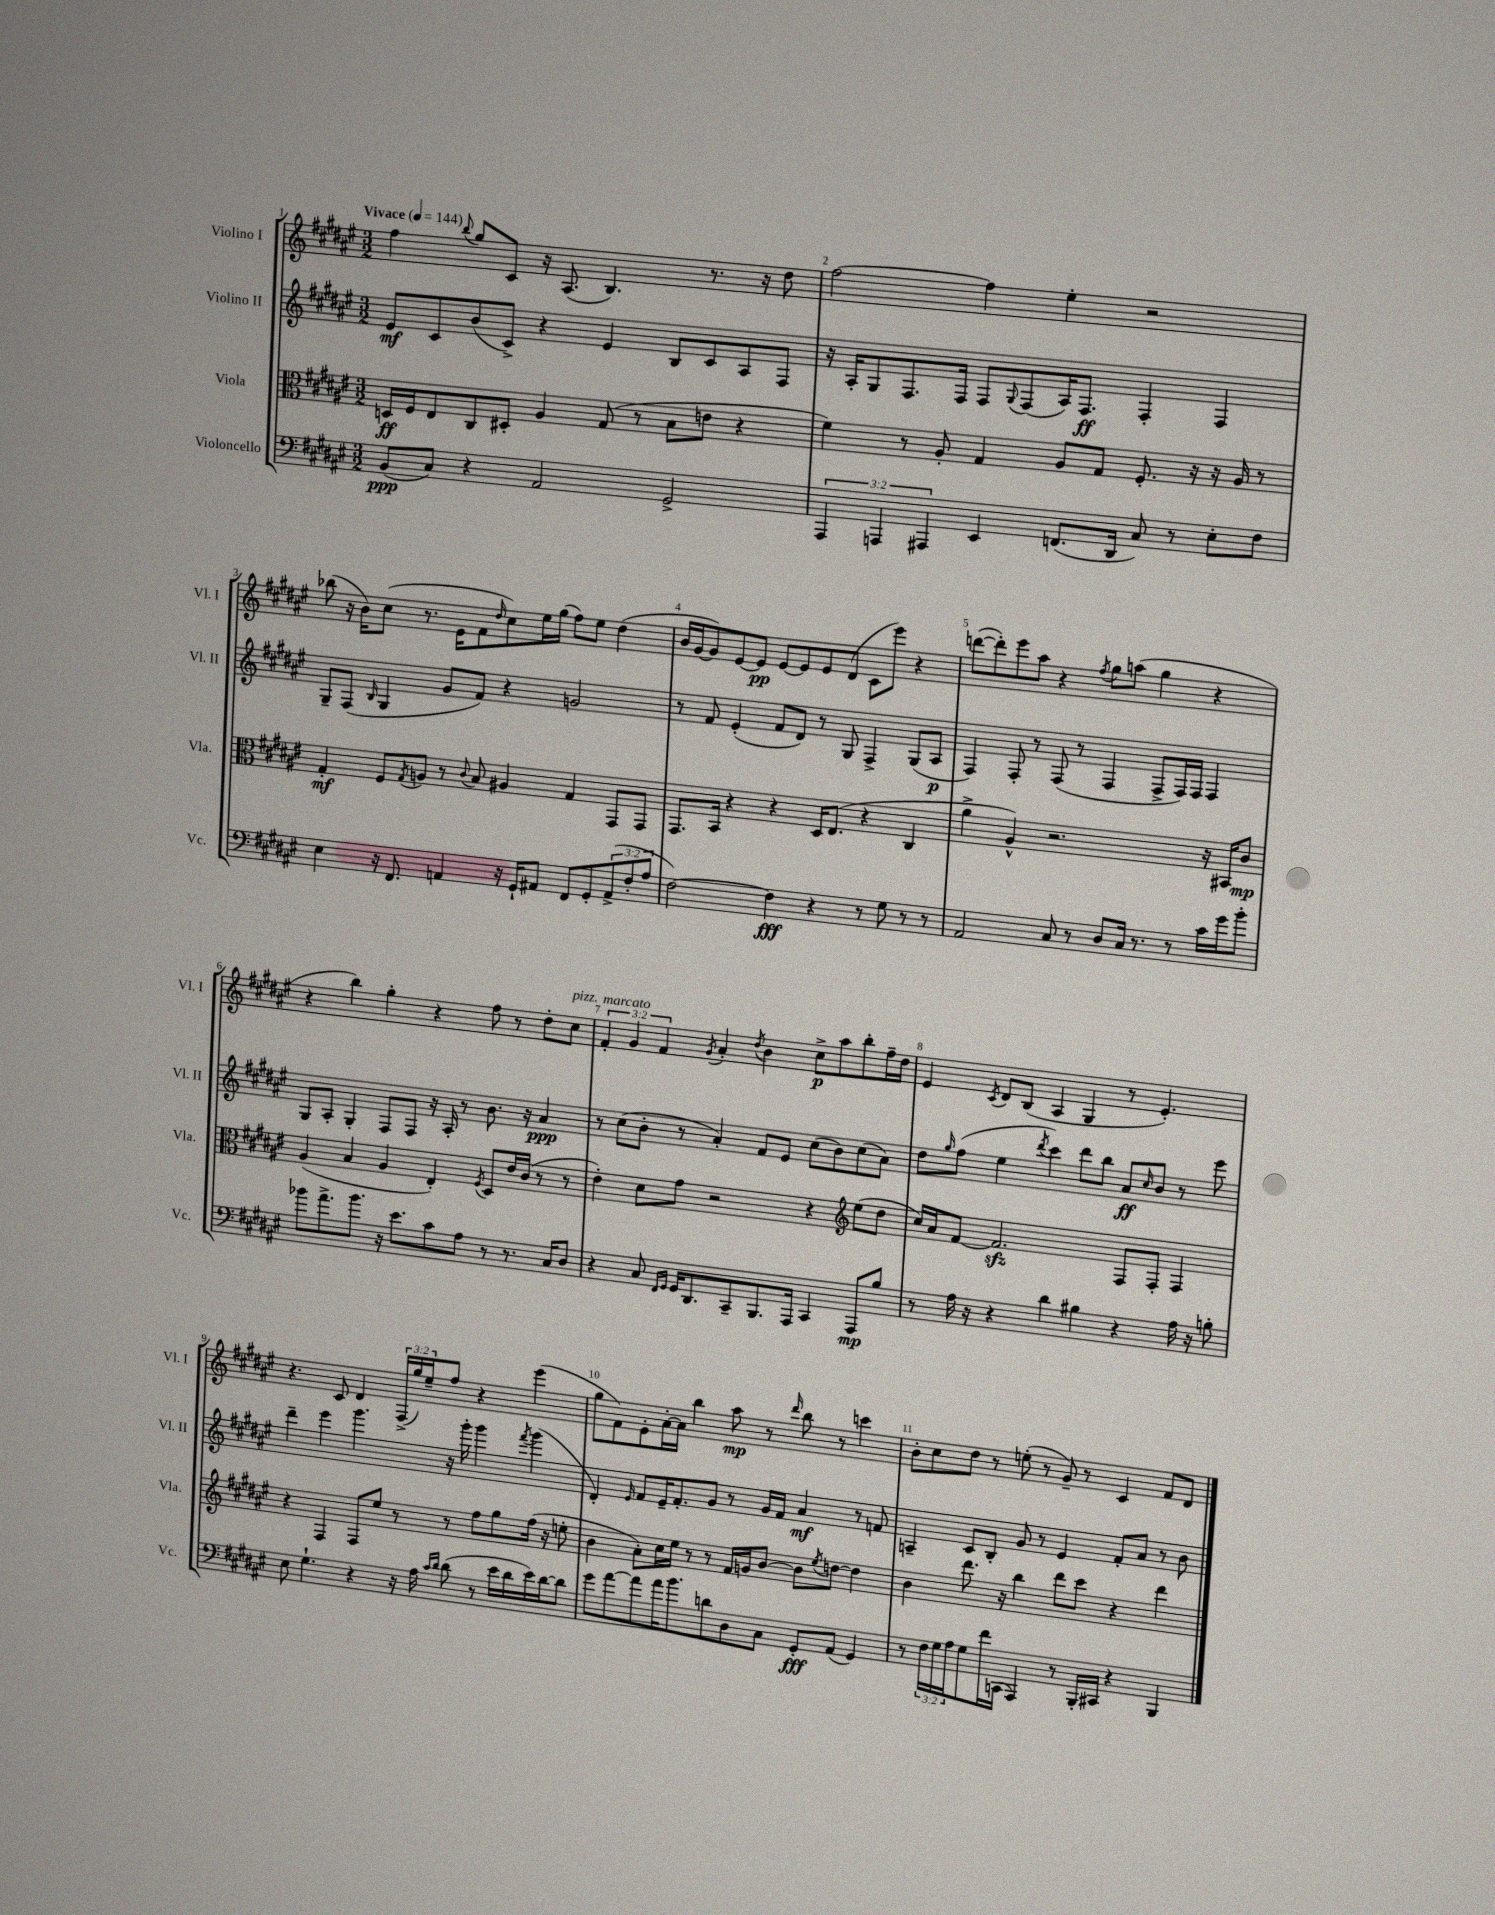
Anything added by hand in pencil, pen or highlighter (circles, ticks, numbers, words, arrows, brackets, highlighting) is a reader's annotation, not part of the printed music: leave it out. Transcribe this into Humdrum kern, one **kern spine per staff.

**kern	**dynam	**kern	**dynam	**kern	**dynam	**kern	**dynam
*part4	*part4	*part3	*part3	*part2	*part2	*part1	*part1
*staff4	*staff4	*staff3	*staff3	*staff2	*staff2	*staff1	*staff1
*I"Violoncello	*	*I"Viola	*	*I"Violino II	*	*I"Violino I	*
*I'Vc.	*	*I'Vla.	*	*I'Vl. II	*	*I'Vl. I	*
*clefF4	*	*clefC3	*	*clefG2	*	*clefG2	*
*k[f#c#g#d#a#e#]	*	*k[f#c#g#d#a#e#]	*	*k[f#c#g#d#a#e#]	*	*k[f#c#g#d#a#e#]	*
*M3/2	*	*M3/2	*	*M3/2	*	*M3/2	*
*MM144	*	*MM144	*	*MM144	*	*MM144	*
=1	=1	=1	=1	=1	=1	=1	=1
!	!	!	!	!	!	!LO:TX:a:B:t=Vivace	!
(8BB/L	ppp	16Dn/LL	ff	8e#/L	mf	4ff#\	.
.	.	16F#/J	.	.	.	.	.
8C#/J)	.	8E#/	.	8c#/	.	.	.
.	.	.	.	.	.	8qqbb/	.
4r	.	8C#/	.	(8b/	.	8gg#/L	.
.	.	8D#X'/J	.	8c#^/J)	.	8c#/J	.
2AA#/	.	4A#/	.	4r	.	16r	.
.	.	.	.	.	.	(8.A#/	.
.	.	(8G#/	.	4e#/	.	4.B/)	.
.	.	8r	.	.	.	.	.
2GG#^/	.	8B\L	.	8B/L	.	.	.
.	.	8en\J	.	8c#/	.	8.r	.
.	.	4r	.	8A#/	.	.	.
.	.	.	.	.	.	16r	.
.	.	.	.	8F#/J	.	8dd#\	.
=2	=2	=2	=2	=2	=2	=2	=2
6AAA#/	.	4f#\)	.	16r	.	[2ff#\	.
.	.	.	.	16A#'/KL	.	.	.
.	.	.	.	8G#/	.	.	.
6AAAn/	.	.	.	.	.	.	.
.	.	8r	.	8.F#/	.	.	.
6AAA#X/	.	.	.	.	.	.	.
.	.	8A#'/	.	.	.	.	.
.	.	.	.	16F#/Jk	.	.	.
4EE#/	.	4G#/	.	8F#/L	.	4ff#\]	.
.	.	.	.	8qqG#/	.	.	.
.	.	.	.	(8F#/	.	.	.
(8.FFn/L	.	8A#/L	.	16A#/K)	.	4ee#'\	.
.	.	.	.	8.F#/J	ff	.	.
.	.	8G#/J	.	.	.	.	.
16DD#/Jk	.	.	.	.	.	.	.
8C#/)	.	8.F#'/	.	4F#'/	.	2r	.
8r	.	.	.	.	.	.	.
.	.	16r	.	.	.	.	.
8E#'\L	.	16r	.	4F#/	.	.	.
.	.	16A#/	.	.	.	.	.
8F#\J	.	8r	.	.	.	.	.
!!LO:LB:g=z
=3	=3	=3	=3	=3	=3	=3	=3
4E#\	.	4G#'/	mf	8G#~/L	.	(8bb-X\	.
.	.	.	.	(8F#/J	.	16r	.
.	.	.	.	.	.	16b\KL)	.
.	.	.	.	16qqB/	.	.	.
16r	.	8F#/L	.	4G#/	.	(8cc#\J	.
8.FF#/	.	.	.	.	.	.	.
.	.	8qG#/	.	.	.	.	.
.	.	8An/J	.	.	.	8.r	.
4AAn/	.	8r	.	8g#/L	.	.	.
.	.	.	.	.	.	16e#\KL	.
.	.	8qqc#/	.	.	.	.	.
.	.	8B/	.	8f#/J)	.	8f#\	.
.	.	.	.	.	.	16qqdd#/	.
16r	.	4A#X/	.	4r	.	8cc#\)	.
16GG#`/KL	.	.	.	.	.	.	.
8AA#X/J	.	.	.	.	.	16ee#\L	.
.	.	.	.	.	.	(16gg#\JJ	.
8FF#/L	.	4G#/	.	2gn/	.	8ff#\L)	.
8GG#'/	.	.	.	.	.	8ee#\J	.
(12AA#^/	.	8GG#/L	.	.	.	(4dd#\	.
12F#'/	.	.	.	.	.	.	.
.	.	8GG#/J	.	.	.	.	.
12A#/J	.	.	.	.	.	.	.
=4	=4	=4	=4	=4	=4	=4	=4
[2F#\)	.	8.GG#/L	.	8r	.	16b/LL	.
.	.	.	.	.	.	[16g#/J	.
.	.	.	.	8f#/	.	8g#/])	.
.	.	16BB/Jk	.	.	.	.	.
.	.	4r	.	(4e#'/	.	[8e#/	.
.	.	.	.	.	.	8e#/J]	pp
4F#\]	fff	4r	.	8f#/L	.	[8e#/L	.
.	.	.	.	8d#/J)	.	8e#/]	.
4r	.	16D#/KL	.	8r	.	8e#/	.
.	.	(8.E#/J	.	.	.	.	.
.	.	.	.	8G#/	.	(8d#/J	.
8r	.	4r	.	4F#^/	.	8c#\L	.
8G#\	.	.	.	.	.	8eee#\J)	.
8r	.	4C#/	.	(8G#/L	.	4r	.
8r	.	.	.	8A#/J	p	.	.
=5	=5	=5	=5	=5	=5	=5	=5
2AA#/	.	4a#^\	.	4F#/)	.	([8dddn\L	.
.	.	.	.	.	.	8ddd'\])	.
.	.	4A#^^/)	.	8F#'/	.	8eee#\	.
.	.	.	.	8r	.	8aa#\J	.
8C#/	.	2.r	.	(8F#/	.	4r	.
8r	.	.	.	8r	.	.	.
.	.	.	.	.	.	8qff#/	.
8D#/L	.	.	.	4F#/	.	8gg#\L	.
16C#/Jk	.	.	.	.	.	(8aan\J	.
8.r	.	.	.	.	.	.	.
.	.	.	.	8F#^/L	.	4gg#\	.
8r	.	.	.	16F#/L)	.	.	.
.	.	.	.	16F#/JJ	.	.	.
16c#\LL	.	16r	.	4F#/	.	4r	.
16g#\J	.	16BB#X/KL	.	.	.	.	.
8b'\J	.	8c#/J	mp	.	.	.	.
!!LO:LB:g=z
=6	=6	=6	=6	=6	=6	=6	=6
8b-X\L	.	(4A#/	.	8G#/L	.	4r	.
8.a#^\	.	.	.	8A#'/J	.	.	.
.	.	4B/	.	4G#'/	.	4bb\)	.
8.b-\J	.	.	.	.	.	.	.
16r	.	4A#/	.	8F#/L	.	4gg#'\	.
8.e#\L	.	.	.	.	.	.	.
.	.	.	.	8F#/J	.	.	.
8c#\	.	4E#'/)	.	16r	.	4r	.
.	.	.	.	16A#'/	.	.	.
8A#\J	.	.	.	8r	.	.	.
.	.	8qF#/	.	.	.	.	.
8r	.	8D#/L	.	8.b\	.	8ff#\	.
8.r	.	16e#/L	.	.	.	8r	.
.	.	(16c#/JJ	.	16r	.	.	.
.	.	8r	.	4a#/	ppp	8dd#'\L	.
16C#/KL	.	.	.	.	.	.	.
!	!	!	!	!	!	!LO:TX:a:i:t=pizz.	!
8D#/J	.	8r	.	.	.	8cc#\J	.
=7	=7	=7	=7	=7	=7	=7	=7
!	!	!	!	!	!	!LO:TX:a:i:t=marcato	!
4r	.	4e#'\)	.	8r	.	6f#'/	.
.	.	.	.	(8cc#\L	.	.	.
.	.	.	.	.	.	6g#/	.
8C#/	.	8d#\L	.	8b'\J	.	.	.
.	.	.	.	.	.	6f#/	.
16qqFF#/LL	.	.	.	.	.	.	.
16qqGG#/JJ	.	.	.	.	.	.	.
16GG#/KL	.	8g#\J	.	8r	.	.	.
8.DD#/	.	.	.	.	.	.	.
.	.	.	.	.	.	8qg#/	.
.	.	2r	.	4a#'/)	.	4a#'/	.
8CC#~/	.	.	.	.	.	.	.
.	.	.	.	.	.	8qdd#/	.
8.BBB/	.	.	.	8f#/L	.	4b\	.
.	.	.	.	8e#/J	.	.	.
16AAA#/Jk	.	.	.	.	.	.	.
4CC#/	.	4r	.	(8cc#\L	.	8cc#^\L	p
.	.	.	.	8b\)	.	8aa#\	.
*	*	*clefG2	*	*	*	*	*
8AAA#/L	mp	(8ee#\L	.	(8cc#\	.	8bb'\	.
8B/J	.	8dd#\J	.	8a#\J)	.	16ff#~\L	.
.	.	.	.	.	.	16dd#\JJ	.
=8	=8	=8	=8	=8	=8	=8	=8
8r	.	16cc#/LL)	.	8dd#\L	.	4e#/	.
.	.	16a#/J	.	.	.	.	.
.	.	.	.	16qqgg#/	.	.	.
16A#\	.	[8f#/J	.	(8ff#\J	.	.	.
16r	.	.	.	.	.	.	.
.	.	.	.	.	.	8qc#/	.
4r	.	2.f#zz/]	.	4ee#\	.	8d#/L	.
.	.	.	.	.	.	(8B/J	.
.	.	.	.	8qddd#/	.	.	.
4d#\	.	.	.	4ccc#\)	.	4A#/	.
4B#X\	.	.	.	8ddd#\L	.	4G#/	.
.	.	.	.	8bb\J	.	.	.
4r	.	8F#/L	.	8a#/L	ff	8r	.
.	.	.	.	16qqcc#/	.	.	.
.	.	8F#'/J	.	8b/J	.	4.e#'/)	.
16A#\	.	4F#/	.	8r	.	.	.
16r	.	.	.	.	.	.	.
8Bn'\	.	.	.	8eee#\	.	.	.
!!LO:LB:g=z
=9	=9	=9	=9	=9	=9	=9	=9
8E#\	.	4r	.	4ddd#~\	.	4.r	.
4.G#`\	.	.	.	.	.	.	.
.	.	4F#/	.	4eee#\	.	.	.
.	.	.	.	.	.	8c#/	.
4r	.	8F#/L	.	4.ggg#\	.	4d#/	.
.	.	8ee#/J	.	.	.	.	.
16r	.	8r	.	.	.	(24F#^/LL	.
.	.	.	.	.	.	24gg#/)	.
16A#\	.	.	.	.	.	.	.
.	.	.	.	.	.	24ee#~/J	.
16qqc#/LL	.	.	.	.	.	.	.
16qqd#/JJ	.	.	.	.	.	.	.
(8d#\	.	8r	.	16r	.	8ff#/J	.
.	.	.	.	16ggg#'\	.	.	.
8r	.	8ff#\L	.	4ggg#\	.	4r	.
16e#\LL	.	8gg#\	.	.	.	.	.
16d#\	.	.	.	.	.	.	.
.	.	.	.	8qfff#/	.	.	.
16e#\)	.	(16ff#\Jk	.	(4ggg#\	.	(4eee#\	.
[16d#\J	.	16r	.	.	.	.	.
8d#\J]	.	8een'\	.	.	.	.	.
=10	=10	=10	=10	=10	=10	=10	=10
8g#\L	.	4b\	.	4d#'/)	.	8gg#\L	.
[8a#\	.	.	.	.	.	8f#\)	.
.	.	.	.	16qqe#/	.	.	.
8a#\]	.	8a#'\L)	.	8f#/L	.	8e#'\	.
16a#\K	.	16cc#\L	.	16e#~/K	.	[16a#'\L	.
8.b\	.	16ee#\JJ	.	8.f#'/	.	16a#\JJ]	.
.	.	8r	.	.	.	4bb\	.
8dn\	.	8r	.	8g#/J	.	.	.
8D#\	.	16f#/LL	.	8r	.	8aa#\	mp
.	.	16gn/J	.	.	.	.	.
8C#\J	.	[8b/J	.	16g#/LL	.	8r	.
.	.	.	.	16f#/JJ	.	.	.
.	.	.	.	.	.	16qqddd#/	.
8GG#'/L	fff	8b\L]	.	4a#/	mf	8bb\	.
.	.	8qee#/	.	.	.	.	.
(8AA#/J	.	[8ddn\J	.	.	.	8r	.
4GG#/)	.	4dd\]	.	8r	.	4cccn\	.
.	.	.	.	8fn/	.	.	.
=11	=11	=11	=11	=11	=11	=11	=11
8r	.	4b\	.	4An~/	.	8b'\L	.
24F#\LL	.	.	.	.	.	8cc#\	.
24G#\	.	.	.	.	.	.	.
24A#\J	.	.	.	.	.	.	.
8G#\	.	8.ddd#\	.	8c#/L	.	8dd#\J	.
16f#\L	.	.	.	8B'/J	.	8r	.
(16CCn\JJ	.	16r	.	.	.	.	.
4AAA#/)	.	4bb\	.	8g#/	.	(8een'\	.
.	.	.	.	8r	.	8r	.
8r	.	8ddd#\L	.	4e#/	.	8g#~/)	.
16BBB'/LL	.	8ccc#\J	.	.	.	8r	.
16CC#X/JJ	.	.	.	.	.	.	.
4r	.	4r	.	8f#'/L	.	4c#/	.
.	.	.	.	8a#/J	.	.	.
4BBB/	.	4ddd#\	.	8r	.	8f#/L	.
.	.	.	.	8b\	.	8d#/J	.
==	==	==	==	==	==	==	==
*-	*-	*-	*-	*-	*-	*-	*-
